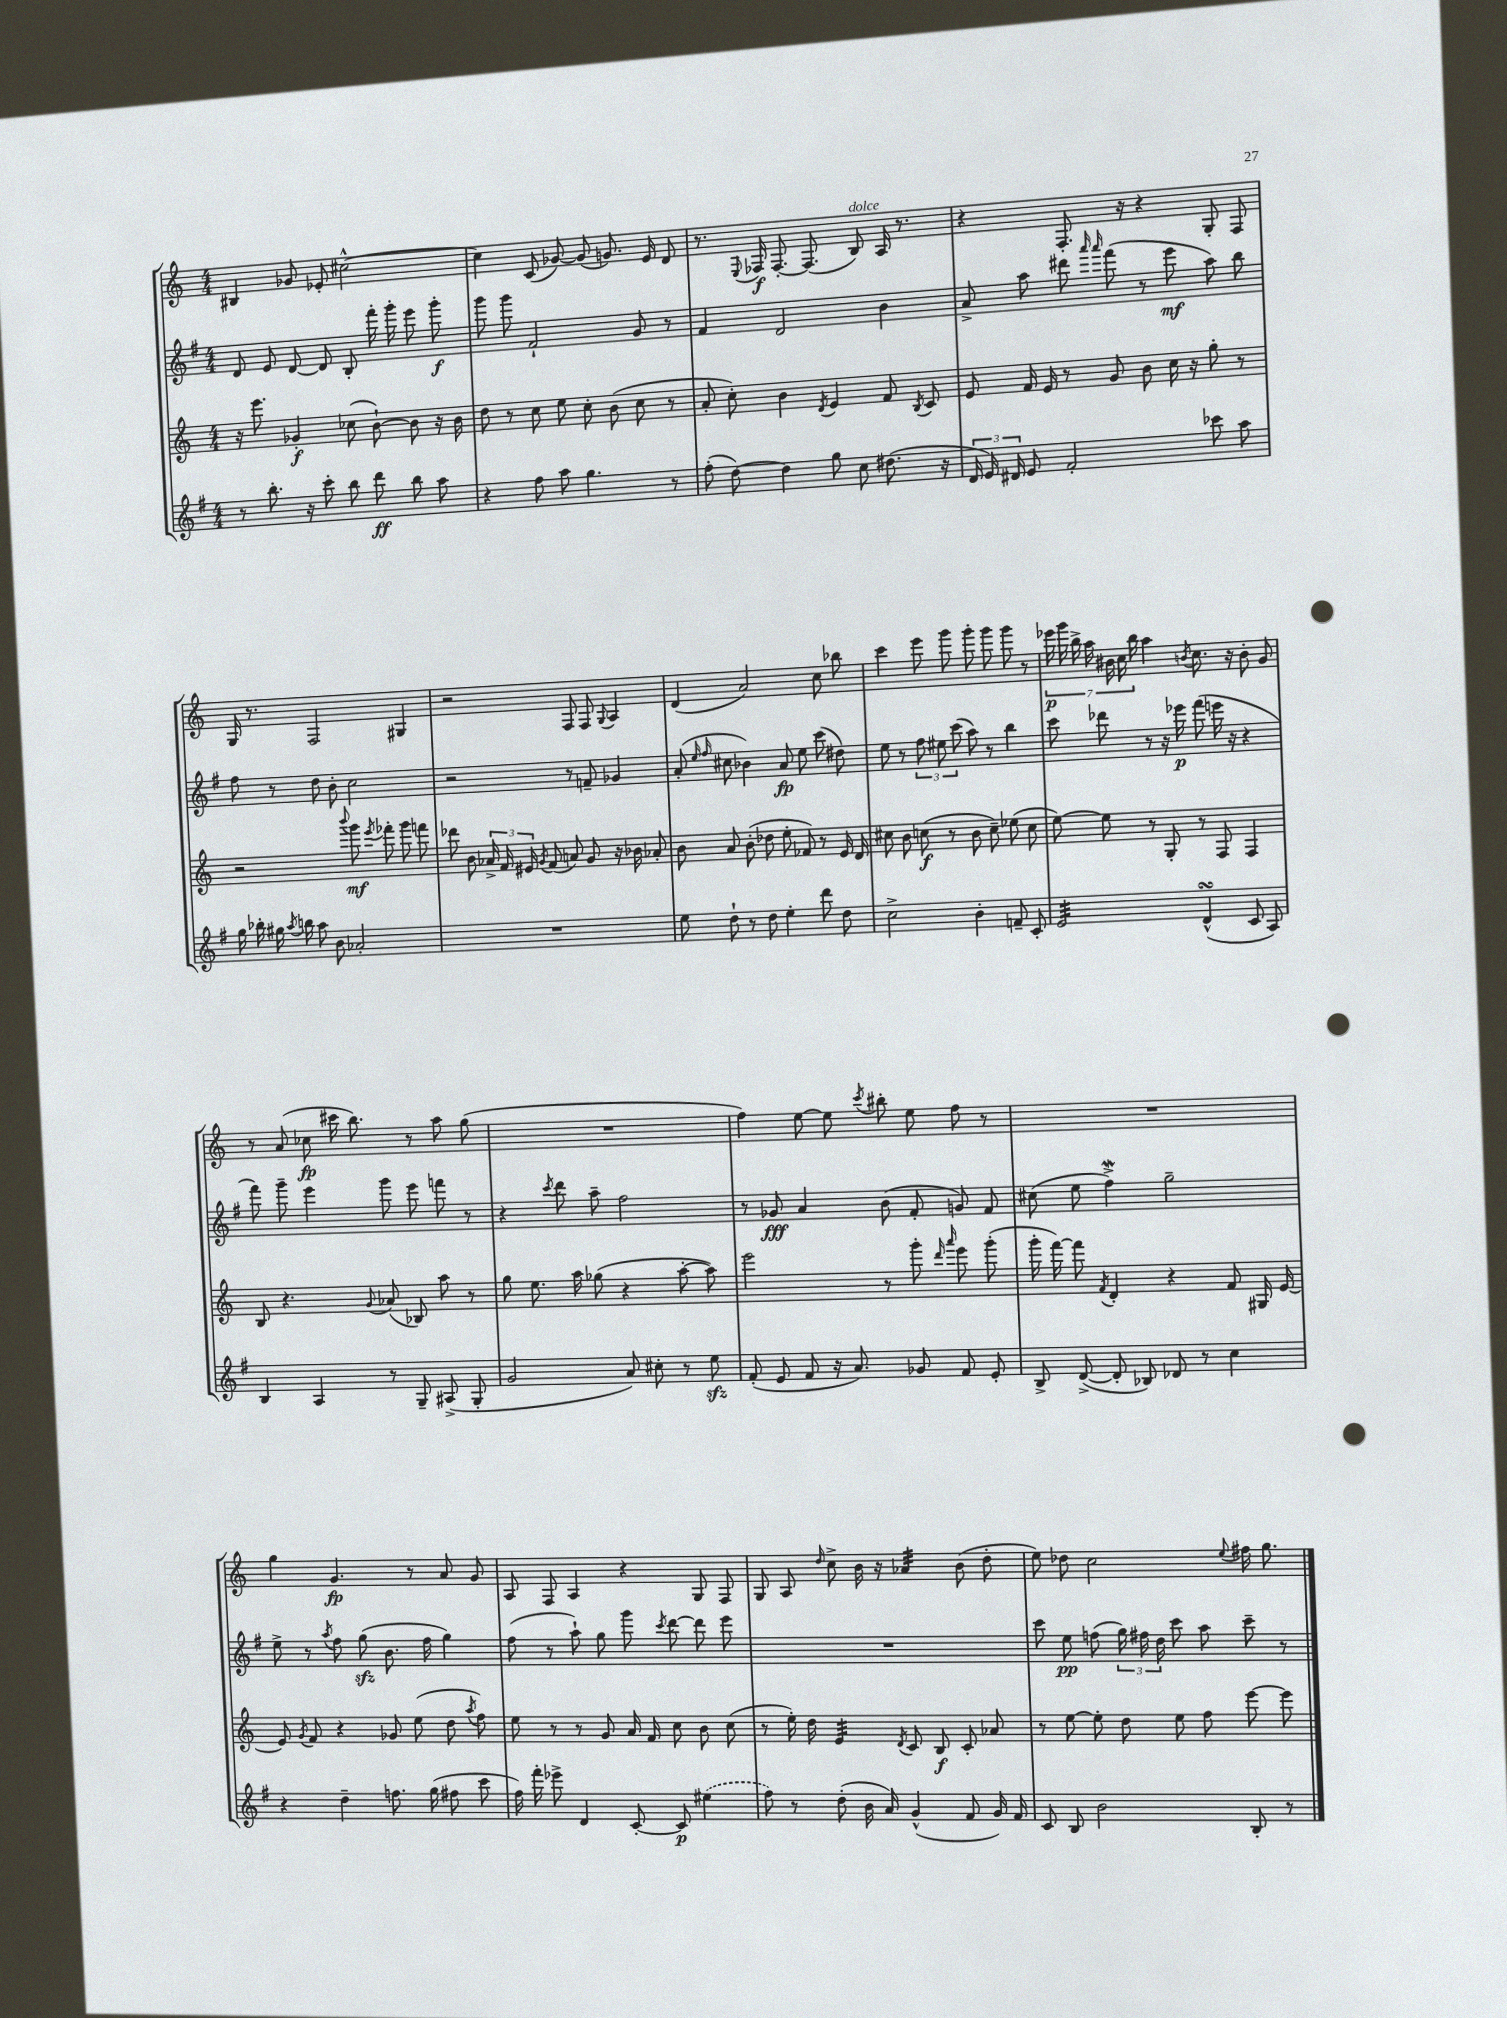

**kern	**kern	**kern	**kern
*staff4	*staff3	*staff2	*staff1
*clefG2	*clefG2	*clefG2	*clefG2
*k[f#]	*k[]	*k[f#]	*k[]
*M4/4	*M4/4	*M4/4	*M4/4
8r	16r	8d/	4B#/
.	8.eee\	.	.
8.bb'\	.	8e/	.
.	4g-'/	[8d/	8g-/
16r	.	.	.
8ccc'\	.	8d/]	8e-'/
8bb\	(8cc-\	8B'/	[2cc#^^\
8ddd\	[8b`\)	16fff#'\	.
.	.	16ggg'\	.
8bb\	8b\]	8eee\	.
8aa\	16r	8ggg'\	.
.	16b\	.	.
=	=	=	=
4r	8dd\	8ggg\	4cc#\]
.	8r	8ggg\	.
8ff#\	8cc\	2f#`/	(8c/
8aa\	8ee\	.	[8g-/)
4.gg\	8cc'\	.	(8g-/]
.	(8b\	.	8.g/)
.	8cc\	8g/	.
.	.	.	16e/
8r	8r	8r	8d/
=	=	=	=
(8ff#'\	8a'/	4f#/	8.r
[8dd\)	8cc'\)	.	.
.	.	.	8qqE/
.	.	.	16F-/
4dd\]	4b\	2d/	[8.F-'/
.	.	.	(8.F-/]
.	8qd/	.	.
8gg\	4e/	.	.
8cc\	.	.	8B/)
(8.dd#\	8f/	4b\	16A/
.	.	.	8.r
.	8qB/	.	.
.	8c/	.	.
16r	.	.	.
=	=	=	=
24d/	8e/	8a^/	4r
24e/)	.	.	.
24d#/	.	.	.
8e/	16f/	8aa\	.
.	16e/	.	.
2f#'/	8r	8ddd#\	8.F'/
.	.	16qqaaa/	.
.	.	16qqaaa/	.
.	8g/	(8fff#\	.
.	.	.	16r
.	8b\	8r	4r
.	16cc\	8eee\	.
.	16r	.	.
8ccc-\	8gg'\	8aa\)	8G'/
8aa\	8r	8bb\	8F/
=	=	=	=
16gg\	2r	8ff#\	16G/
16bb-'\	.	.	8.r
16gg#\	.	8r	.
8qaa/	.	.	.
16bb\	.	.	.
8aa\	.	8dd\	2F/
8b\	.	8b'\	.
.	8qqbbb/	.	.
2a-'/	8ggg\	2cc\	.
.	8qeee/	.	.
.	8fff-'\	.	.
.	8ggg\	.	4G#/
.	8fff\	.	.
=	=	=	=
1r	8ddd-\	2r	2r
.	8b\	.	.
.	24a-^/	.	.
.	24f/	.	.
.	24e#/	.	.
.	8qg/	.	.
.	(8f/	.	.
.	8a/)	8r	8F/
.	8g/	8f~/	8F/
.	.	.	8qqG/
.	16r	4g-/	4A/
.	16b-\	.	.
.	8a-'/	.	.
=	=	=	=
8ee\	8b\	(8a'/	(4d/
.	.	16qqee/	.
.	.	16qqff#/	.
8dd`\	8a/	8cc#\	.
8r	(8b'\	4b-\)	2a/)
8dd\	8dd-\	.	.
4ee'\	8ee'\	8a/	.
.	8f-/)	8ee\	.
8ddd\	8r	(8ccc\	8cc\
8dd\	16e/	8dd#\)	8bb-\
.	16d/	.	.
=	=	=	=
2cc^\	8cc#\	8ee\	4ccc\
.	8b\	8r	.
.	(8cc\	12ff#\	8eee\
.	.	12ee#\	.
.	8r	.	8ggg\
.	.	(12ccc\	.
4b'\	8b\	8aa\)	8ggg'\
.	8cc~\)	8r	8ggg\
8f~/	(8ee-\	4bb\	8ggg\
8c'/	8cc\	.	8r
=	=	=	=
2e/	[8ee\)	8ccc\	28eee-\
.	.	.	28ggg\
.	.	.	28bb^\
.	.	.	28aa\
.	8ee\]	8ddd-\	.
.	.	.	28b#\
.	.	.	28cc\
.	.	.	28bb\
.	8r	8r	4aa\
.	8G'/	16r	.
.	.	16eee-\	.
.	.	.	8qb/
(4d^^/	8r	(8fff#\	8.cc\
.	8F/	16eee\	.
.	.	16r	16r
8c/	4F/	4r	8b'\
8A/)	.	.	8g/
=	=	=	=
4B/	8B/	8fff#\)	8r
.	4.r	8ggg~\	(8a/
4A/	.	4eee\	8cc-\
.	.	.	16ccc#\
.	.	.	8.bb\)
.	8qqg/	.	.
8r	(8a-/	8ggg\	.
8G~/	8B-/)	8eee\	8r
(8A#^/	8aa\	8fff\	8aa\
8G'/	8r	8r	(8gg\
=	=	=	=
2g/	8gg\	4r	1r
.	8.ee\	.	.
.	.	8qccc/	.
.	.	8ddd\	.
.	16aa\	.	.
.	(8gg-\	8aa~\	.
8a/)	4r	2ff#\	.
8cc#'\	.	.	.
8r	[8aa'\	.	.
8ee\	8aa\])	.	.
=	=	=	=
(8f#'/	2eee\	8r	4ff\)
8e/	.	8g-/	.
8f#/	.	4a/	[8ee\
16r	.	.	8ee\]
8.a/)	.	.	.
.	.	.	8qccc/
.	8r	(8b\	8bb#'\
8g-/	8ggg'\	8f#'/	8ee\
.	16qqddd/	.	.
.	16qqaaa/	.	.
8f#/	8eee\	8g/)	8ff\
8e'/	(8ggg'\	8f#/	8r
=	=	=	=
8B^/	16ggg'\	(8cc#\	1r
.	[16fff\)	.	.
([8d^/	8fff\]	8ee\	.
.	8qf/	.	.
8d'/]	4d'/	4ff#^\)	.
8B-/)	.	.	.
8d-/	4r	2gg~\	.
8r	.	.	.
4cc\	8f/	.	.
.	16G#/	.	.
.	[16e/	.	.
=	=	=	=
4r	8e/]	8ee^\	4gg\
.	8qg/	.	.
.	8f/	8r	.
.	.	8qaa/	.
4dd~\	4r	8ff#\	4.g/
.	.	(8gg\	.
8.ff\	8g-/	8.b\	.
.	(8ee\	.	8r
(16gg\	.	16ff#\	.
8ff#\	8dd\	4gg\)	8a/
.	8qaa/	.	.
8ccc\	8ff\)	.	8g/
=	=	=	=
16ff#\)	8ee\	(8ff#\	8A/
16fff#'\	.	.	.
8eee-^\	8r	8r	8F/
4d/	8r	8aa`\)	4A/
.	8g/	8gg\	.
[8c'/	16a/	8ggg\	4r
.	16f/	.	.
.	.	8qccc/	.
8c/]	8cc\	[8ddd\	.
(4ee#\	8b\	8ddd\]	8G/
.	(8cc\	8eee\	8F/
=	=	=	=
8ff#\)	8r	1r	8G/
8r	16ee'\)	.	8A/
.	16dd\	.	.
.	.	.	16qqdd/
(8dd'\	4e/	.	8cc^\
16b\	.	.	16b\
16a/)	.	.	16r
.	8qd/	.	.
(4g^^/	8c/	.	4a-/
.	8B/	.	.
8f#/	8c'/	.	(8b\
16g/)	8a-/	.	8dd'\
16f#/	.	.	.
=	=	=	=
8c/	8r	8ccc\	8ee\)
8B/	[8ee\	8ee\	8dd-\
2b\	8ee'\]	(8ff\	2cc\
.	8dd\	24gg\)	.
.	.	24ff#\	.
.	.	24dd\	.
.	8ee\	8ccc\	.
.	8ff\	8aa\	.
.	.	.	8qqee/
8B'/	[8eee\	8ccc~\	16ff#\
.	.	.	8.gg\
8r	8eee\]	8r	.
==	==	==	==
*-	*-	*-	*-
